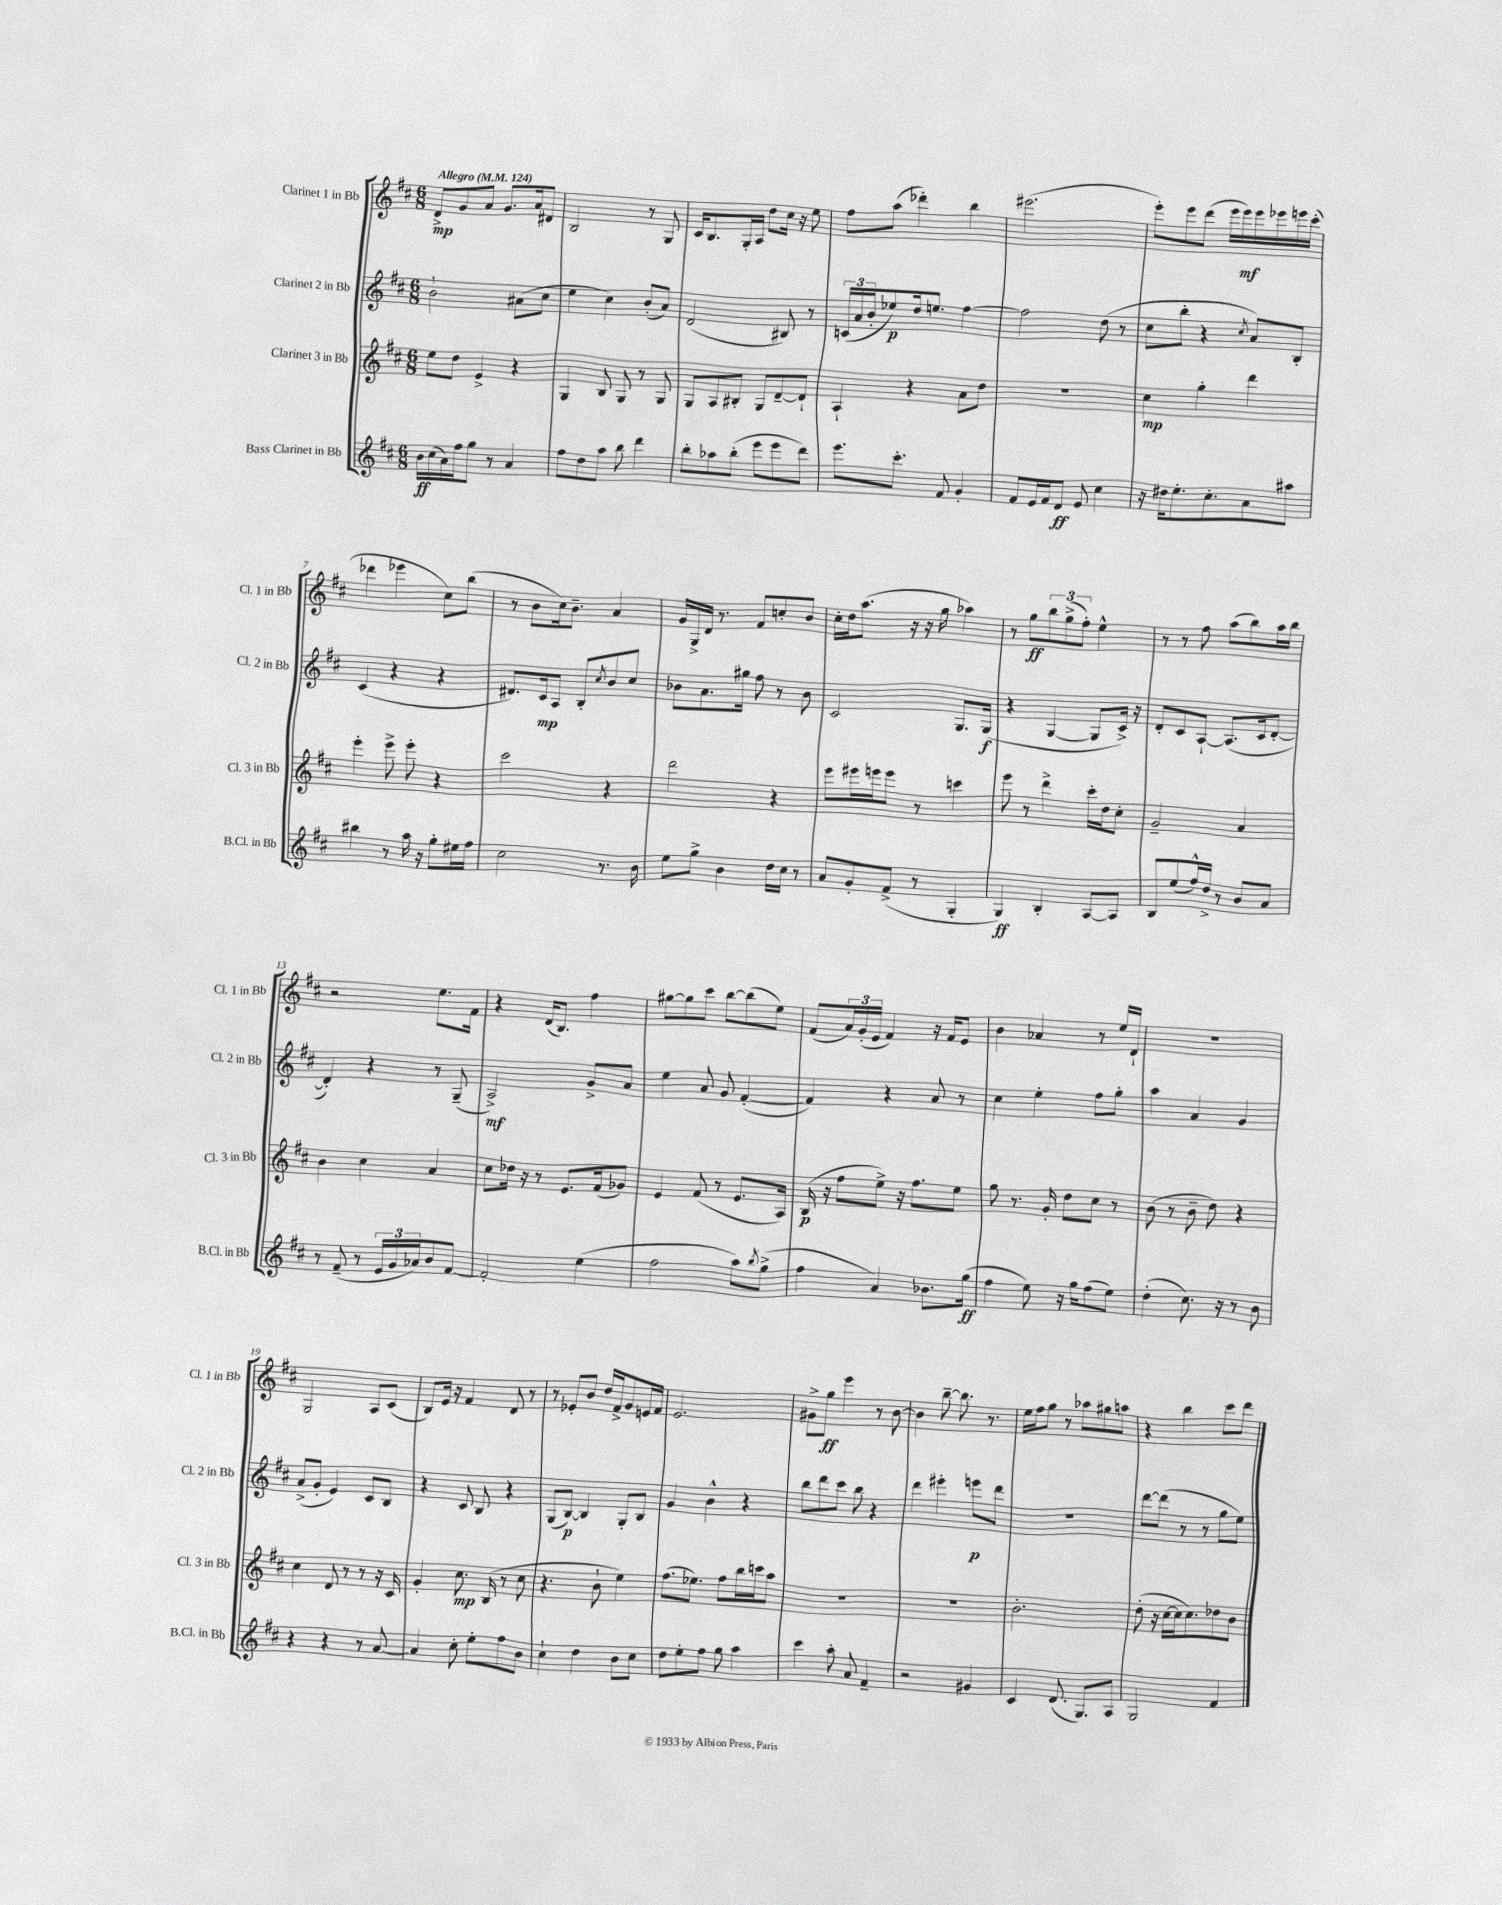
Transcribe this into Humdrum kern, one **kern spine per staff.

**kern	**kern	**kern	**kern
*staff4	*staff3	*staff2	*staff1
*clefG2	*clefG2	*clefG2	*clefG2
*k[f#c#]	*k[f#c#]	*k[f#c#]	*k[f#c#]
*M6/8	*M6/8	*M6/8	*M6/8
*MM124	*MM124	*MM124	*MM124
16b	8ee	2b`	8d^
(16cc#	.	.	.
16a)	8dd	.	8g
16ff#	.	.	.
8gg	4e^	.	8a
8r	.	.	8.g
4a	4r	(8a#	.
.	.	.	16a
.	.	8cc#	8d#
=	=	=	=
8ff#	4G	4ee	2B
8dd	.	.	.
8aa	8B	4cc#)	.
8bb	8G	.	.
4ddd	8r	(8b'	8r
.	8G	8a)	8G
=	=	=	=
8bb'	8G	(2d	16c#
.	.	.	8.B
8aa-	8A	.	.
(8bb'	8B#'	.	16G'
.	.	.	16A
8eee	8G	.	8dd
8eee	[8d~	8B#)	16cc#
.	.	.	16r
8ddd)	8d`]	8r	8ee
=	=	=	=
8.eee	4A`	(24c	8ff#
.	.	24a	.
.	.	24b'	.
.	.	8ee-)	(8aa
8.ccc#'	.	.	.
.	4r	16dd	4ddd-')
.	.	8.ee	.
8f#	.	.	.
4g'	8a	[4ff#	4bb
.	8dd	.	.
=	=	=	=
8f#	2.r	2ff#]	(2.eee#
16e	.	.	.
16f#	.	.	.
8d	.	.	.
8e	.	.	.
4cc#	.	(8dd	.
.	.	8r	.
=	=	=	=
16r	4cc#	8cc#	8eee')
16dd#	.	.	.
8.ee'	.	8bb'	8eee
.	4gg'	4r	(8ddd
8.cc#'	.	.	.
.	.	.	16eee
.	.	.	16eee)
.	.	8qcc#	.
8a	4ddd	8a)	16eee
.	.	.	16eee-
8aa#	.	8B'	16eee
.	.	.	(16ccc#'
=	=	=	=
4bb#	4eee'	(4c#	4ddd-
8r	8eee^	4r	4eee-
16aa	8eee'	.	.
16r	.	.	.
8gg'	4r	4r	8cc#)
16ee#	.	.	(8bb
16ff#	.	.	.
=	=	=	=
2cc#	2ccc#	8.d#)	8r
.	.	.	8b
.	.	16c#	.
.	.	8A	16cc#)
.	.	.	8.b~
.	.	8B'	.
.	.	8qcc#	.
8.r	4r	8b	4a
.	.	8cc#	.
16b	.	.	.
=	=	=	=
8ee	2ddd	8b-	16g
.	.	.	16G^
8gg^	.	8.a	16d
.	.	.	8.r
4b	.	.	.
.	.	16gg#	.
.	.	8ff#	8f#
16dd	4r	8r	8cc'
16cc#	.	.	.
8r	.	8b-	8b
=	=	=	=
8a	8eee	2c#	16cc#'
.	.	.	16dd
8g'	16eee#	.	(8.aa
.	16eee	.	.
(8f#^	8eee	.	.
.	.	.	16r
8r	8r	.	16r
.	.	.	16gg
4G'	4ccc	8.G	4aa-)
.	.	(16G	.
=	=	=	=
4G)	8eee	4r	8r
.	8r	.	8gg
4B'	4ddd^	[4G	12bb
.	.	.	(12gg^
.	.	.	12ff#')
[8A	16ccc#'	8G]	4ee^^
.	16dd	.	.
8A]	8cc#'	16c#^)	.
.	.	16r	.
=	=	=	=
8B	2g~	8d'	8r
(8ee	.	8c#	8r
16ff#^^)	.	[8A`	8ff#
16dd^	.	.	.
8r	.	(8.A]	(8aa
8b	4a	.	8bb)
.	.	16c#	.
8a	.	[8d'	16aa
.	.	.	16bb
=	=	=	=
8r	4b	4d'])	2r
(8f#~	.	.	.
8r	4cc#	4r	.
24e	.	.	.
24g	.	.	.
24a-)	.	.	.
8b	4a	8r	8.ee
[8f#	.	(8G~	.
.	.	.	16f#
=	=	=	=
2f#']	8cc#	2A^)	4r
.	16dd-	.	.
.	16r	.	.
.	8r	.	(16d
.	.	.	8.B)
.	8.e	.	.
(4ee	.	8g^	4ff#
.	(16f#	.	.
.	8g-)	8a	.
=	=	=	=
2ff#	4e	4ee	[8gg#
.	.	.	8gg#]
.	(8f#	8a	8ccc#
.	8r	8g	[8bb
8aa)	8.e	([4f#'	(8bb]
8qbb	.	.	.
(8gg^	.	.	8ee)
.	16A)	.	.
=	=	=	=
4ff#	(16B	4f#])	(8f#
.	16r	.	.
.	8ff#	.	24a)
.	.	.	(24g'
.	.	.	24e
4a)	8ee^)	4r	4f#)
.	16r	.	.
.	8.ff#	.	.
8.b-	.	8a	16r
.	.	.	16f#
.	8ee	8r	8e
(16gg	.	.	.
=	=	=	=
4ff#	8gg	4cc#	4b
.	8.r	.	.
8ee)	.	4ee'	4a-
.	16g'	.	.
16r	8dd	.	.
16gg	.	.	.
(8ff#	8cc#	8ff#	8r
8ee)	8r	8gg'	16ee
.	.	.	16d`
=	=	=	=
(4dd'	(8b	4aa	2.r
.	8r	.	.
8.cc#)	8b~	4a	.
.	8dd)	.	.
16r	.	.	.
8r	4r	4g	.
8b	.	.	.
=	=	=	=
4r	4cc#	(8a^	2G
.	.	8g'	.
4r	8d	4e)	.
.	8r	.	.
8r	8r	8c#	8A
[8a	16r	8B	(8c#
.	16c#	.	.
=	=	=	=
4a]	4g'	4r	8B)
.	.	.	16e
.	.	.	16r
8cc#'	8.cc#	8c#	4f#
8ee'	.	8B	.
.	(16B	.	.
8ff#	8r	4r	8d
8b	8cc#	.	8r
=	=	=	=
4cc#`	4.r	(8G	8r
.	.	[8B)	8e-'
4dd	.	4B]	8b
.	8b`	.	16dd
.	.	.	16f#^
8b	4ee)	8G'	8g
8cc#	.	8B	16e
.	.	.	16f#
=	=	=	=
8dd	(8.ff#	4g	2.e
8ee'	.	.	.
.	8.ee-)	.	.
8ff#	.	4b^^	.
8gg	8ff#	.	.
4aa	16bb	4r	.
.	16ccc	.	.
.	8aa	.	.
=	=	=	=
4ccc#	2.r	8bb	8g#^
.	.	8ddd	8gg
8aa'	.	8ccc#	4eee
8a	.	8bb	.
4f#~	.	4r	8r
.	.	.	[8b
=	=	=	=
2r	2.r	4ddd	4b]
.	.	4eee#'	[8bb~
.	.	.	8.bb]
4g#	.	8eee	.
.	.	.	8.r
.	.	8ddd	.
=	=	=	=
4c#	2.b'	2.r	16ee
.	.	.	16ff#
.	.	.	8gg
(8.d	.	.	8r
.	.	.	8aa-
8.G)	.	.	.
.	.	.	8gg#
8A	.	.	8aa
=	=	=	=
2G	(8dd'	[8ddd	4r
.	16r	(8ddd]	.
.	[16cc#	.	.
.	16cc#]	8r	4bb
.	8.cc#)	.	.
.	.	8r	.
4f#	8dd-	8gg	8ccc#
.	8b	8ee)	8ddd
==	==	==	==
*-	*-	*-	*-
